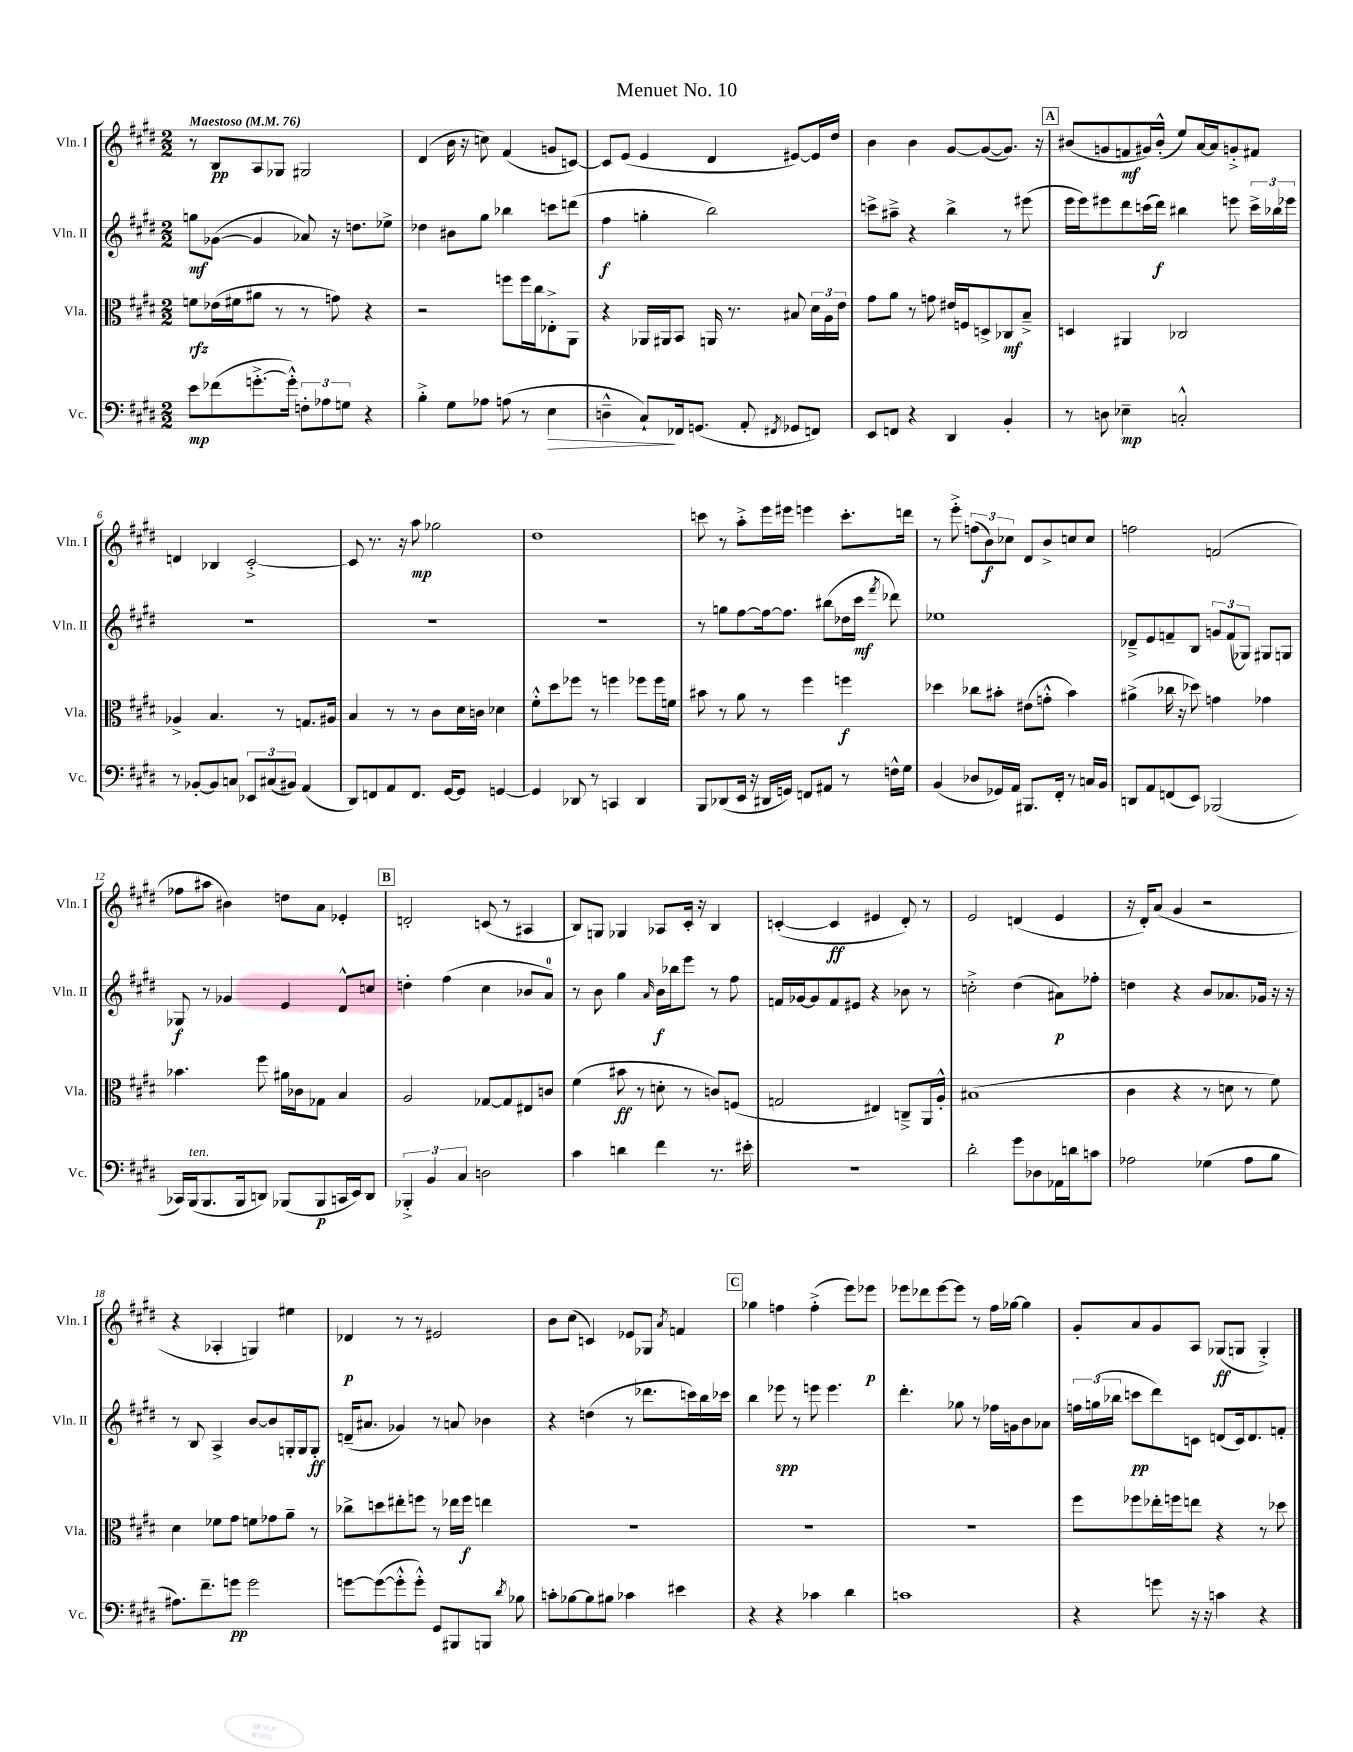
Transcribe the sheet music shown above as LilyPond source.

\header { title = "Menuet No. 10" }
<<
\new StaffGroup <<
\new Staff = "s0" \with { instrumentName = "Vln. I" shortInstrumentName = "Vln. I" } {
    \clef treble \key e \major \numericTimeSignature \time 2/2 \tempo "Maestoso" 4 = 76
    \autoBeamOff r8 b8[\pp a8 ges8] gis2 |
    dis'4( b'16 r16 c''8) fis'4( g'8[ c'8]~) |
    c'8[ e'8]( e'4 dis'4 eis'8[~) eis'16 dis''16] |
    b'4 b'4 gis'8[~ gis'8~( gis'8.]) r16 |
    \mark \markup { \box "A" } bis'8[( g'8 f'8\mf gis'16) bis'16]-.-^( e''8[) a'16~ a'16 g'8-.-> fis'8] |
    d'4 bes4 cis'2~-.-> |
    cis'8 r8. r16 a''8\mp ges''2 |
    dis''1 |
    c'''8 r8 a''8[-.-> e'''16 eis'''16] e'''4 c'''8.[-. d'''16] |
    r8 e'''8-.-> \tuplet 3/2 { f''8[( b'8\f) ces''8] } dis'8[ b'8-> c''8 c''8] |
    f''2 f'2( |
    fes''8[ ais''8] bis'4) d''8[ a'8] ees'4-. |
    \mark \markup { \box "B" } d'2-. c'8( r8 ais4 |
    b8[) g8] ges4 aes8[ cis'16]-. r16 b4 |
    c'4~-.( c'4\ff eis'4 dis'8-.) r8 |
    e'2 d'4( e'4 |
    r16 dis'16[-.) a'8]( gis'4 r2 |
    r4 aes4-. g4) eis''4 |
    des'4\p r8 r8 eis'2 |
    b'8[ cis''8]( c'4) ees'8[ ges8] \acciaccatura { a'8 } f'4 |
    \mark \markup { \box "C" } ges''4 f''4 f''4-.->( e'''8[) ees'''8]\p |
    ees'''8[ des'''8 ees'''8~ ees'''8] r8 fis''16[ ges''16]~ ges''4 |
    gis'8[-. a'8 gis'8 a8] ges8[\ff( g8] g4-.->) \bar "|." |
}
\new Staff = "s1" \with { instrumentName = "Vln. II" shortInstrumentName = "Vln. II" } {
    \clef treble \key e \major \numericTimeSignature \time 2/2
    \autoBeamOff g''8[\mf ges'8]~( ges'4 aes'8) r16 d''8.[ ees''8]-> |
    des''4 bis'8[ gis''8] bes''4 c'''8[ d'''8]( |
    fis''4\f g''4-. b''2) |
    c'''8[-> ais''8]---> r4 b''4-> r8 eis'''8( |
    \mark \markup { \box "A" } e'''16[ e'''16) eis'''8 dis'''8 c'''16( dis'''16]\f) bis''4 e'''8 \tuplet 3/2 { c'''16[-> bes''16 ees'''16] } |
    R1 |
    R1 |
    R1 |
    r8 g''8[ fis''8~ fis''16~ fis''8.] bis''8[( des''16 cis'''16]\mf \acciaccatura { fis'''8 } des'''8) |
    ees''1 |
    des'8[---> e'8 f'8-- b8] \tuplet 3/2 { g'8[ f'8( ges8]) } gis8[ g8] |
    ges8\f r8 ges'4 e'4 dis'8[-^ c''8] |
    \mark \markup { \box "B" } d''4-. fis''4( cis''4 bes'8[ a'8]-0) |
    r8 b'8 gis''4 \grace { a'16 } b'16[\f bes''16 e'''8] r8 fis''8 |
    f'16[ ges'16~ ges'8 f'8 eis'8] r4 bes'8 r8 |
    c''2-.-> dis''4( ais'8[\p) fes''8]-. |
    d''4 r4 b'8[ aes'8. ges'16] r16 r16 |
    r8 b8 a4-> b'8[~ b'8 g16-. g16 g8]-.\ff |
    d'16[--( ais'8.] ges'4) r8 a'8 bes'4 |
    r4 d''4( r8 des'''8.[ c'''16) b''16 ces'''16] |
    \mark \markup { \box "C" } b''4 ees'''8\spp r8 e'''8 e'''4. |
    dis'''4.-. ges''8 r8 fes''16[ g'16 b'8 aes'8] |
    \tuplet 3/2 { f''16[ g''16( bes''16] } c'''8[\pp dis'''8) c'8] d'8[( c'16) d'8. f'8]-. \bar "|." |
}
\new Staff = "s2" \with { instrumentName = "Vla." shortInstrumentName = "Vla." } {
    \clef alto \key e \major \numericTimeSignature \time 2/2
    \autoBeamOff f'8[\rfz ees'16( fis'16 ais'8] r8 r8 g'8) r4 |
    r2 f''8[ f''16 cis''16 ees8-.-> a,8] |
    r4 aes,16[ ais,16 b,8] a,16 r8. bis8 \tuplet 3/2 { dis'16[ a16 e'16] } |
    gis'8[ a'8] r8 g'8 eis'16[ f16 d8-> ces8\mf b8]---> |
    \mark \markup { \box "A" } d4 ais,4 ces2 |
    aes4-> b4. r8 g8.[ ais16] |
    b4 r8 r8 cis'8[ dis'16 c'16] des'4 |
    fis'8[-.-^ dis''8 fes''8] r8 f''4 fes''8[ fes''16 f'16] |
    bis'8 r8 a'8 r8 fis''4 f''4\f |
    des''4 ces''8[ bis'8]-. eis'8[( g'8]-.-^ bis'4) |
    ais'4->( ces''16 r16 des''8) g'4 ges'4 |
    bes'4. fis''8 ais'16[ ces'16 ges8] b4 |
    \mark \markup { \box "B" } a2 ges8[~ ges8 eis8 c'8] |
    fis'4( bis'8\ff r8 d'8-. r8 c'8[) f8]( |
    g2 eis4) c8[---> a,16 a16]-.-^ |
    bis1( |
    cis'4 r4 r8 d'8 r8 fis'8) |
    dis'4 fes'8[ gis'8] f'8[ ges'8 a'8]-- r8 |
    ces''8[-> d''8 eis''8-. f''8] r8 ees''16[ f''16]\f e''4 |
    R1 |
    \mark \markup { \box "C" } R1 |
    R1 |
    fis''8[ fes''8 ees''16-. f''16 e''8] r4 r8 des''8 \bar "|." |
}
\new Staff = "s3" \with { instrumentName = "Vc." shortInstrumentName = "Vc." } {
    \clef bass \key e \major \numericTimeSignature \time 2/2
    \autoBeamOff e'8[\mp fes'8( g'8.~-.-> g'16]-.-^) \tuplet 3/2 { f8[-. aes8 g8] } r4 |
    b4-.-> gis8[ aes8] a8( r8 e4\> |
    d4---^ cis8[-!\!) fes,16 g,8.]( a,8-. \acciaccatura { fis,8 } ges,8[ f,8]) |
    e,8[ f,8] r4 dis,4 b,4-. |
    \mark \markup { \box "A" } r8 d8 ees4--\mp c2-.-^ |
    r8 bes,8[~-. bes,8 c8] \tuplet 3/2 { ees,8[ cis8( bis,8]) } a,4( |
    dis,8[) f,8 a,8 f,8.] gis,16[~ gis,8] g,4~ |
    g,4 des,8 r8 c,4 des,4 |
    b,,8[ des,8( e,16] r16 dis,16[ g,16]) f,8[ ais,8] r8 f16[-^ gis16] |
    b,4( des8[ ges,16) a,16] bis,,8.[ fis,16]-. r8 c16[ b,16] |
    d,8[ a,8 f,8( e,8]) bes,,2( |
    ces,16[) b,,16^\markup { \italic "ten." }( b,,8. b,,16 d,8]) bes,,8[( bes,,8\p c,16 e,16) d,8] |
    \mark \markup { \box "B" } \tuplet 3/2 { bes,,4-.-> b,4 cis4 } d2 |
    cis'4 d'4 fis'4 r8. eis'16-. |
    r1 |
    dis'2-. gis'8[ des8 aes,16 d'16 c'8] |
    aes2 ges4( aes8[ b8] |
    ais8.[) fis'8.-- g'8]\pp g'2 |
    g'8[~ g'8~( g'8-.-^ g'8]-.-^) gis,8[ bis,,8 b,,8] \acciaccatura { dis'8 } bes8 |
    c'8[-. bes8~ bes8 bis8] ces'4 eis'4 |
    \mark \markup { \box "C" } r4 r4 ces'4 dis'4 |
    c'1 |
    r4 g'8 r16 r16 c'4 r4 \bar "|." |
}
>>
>>
